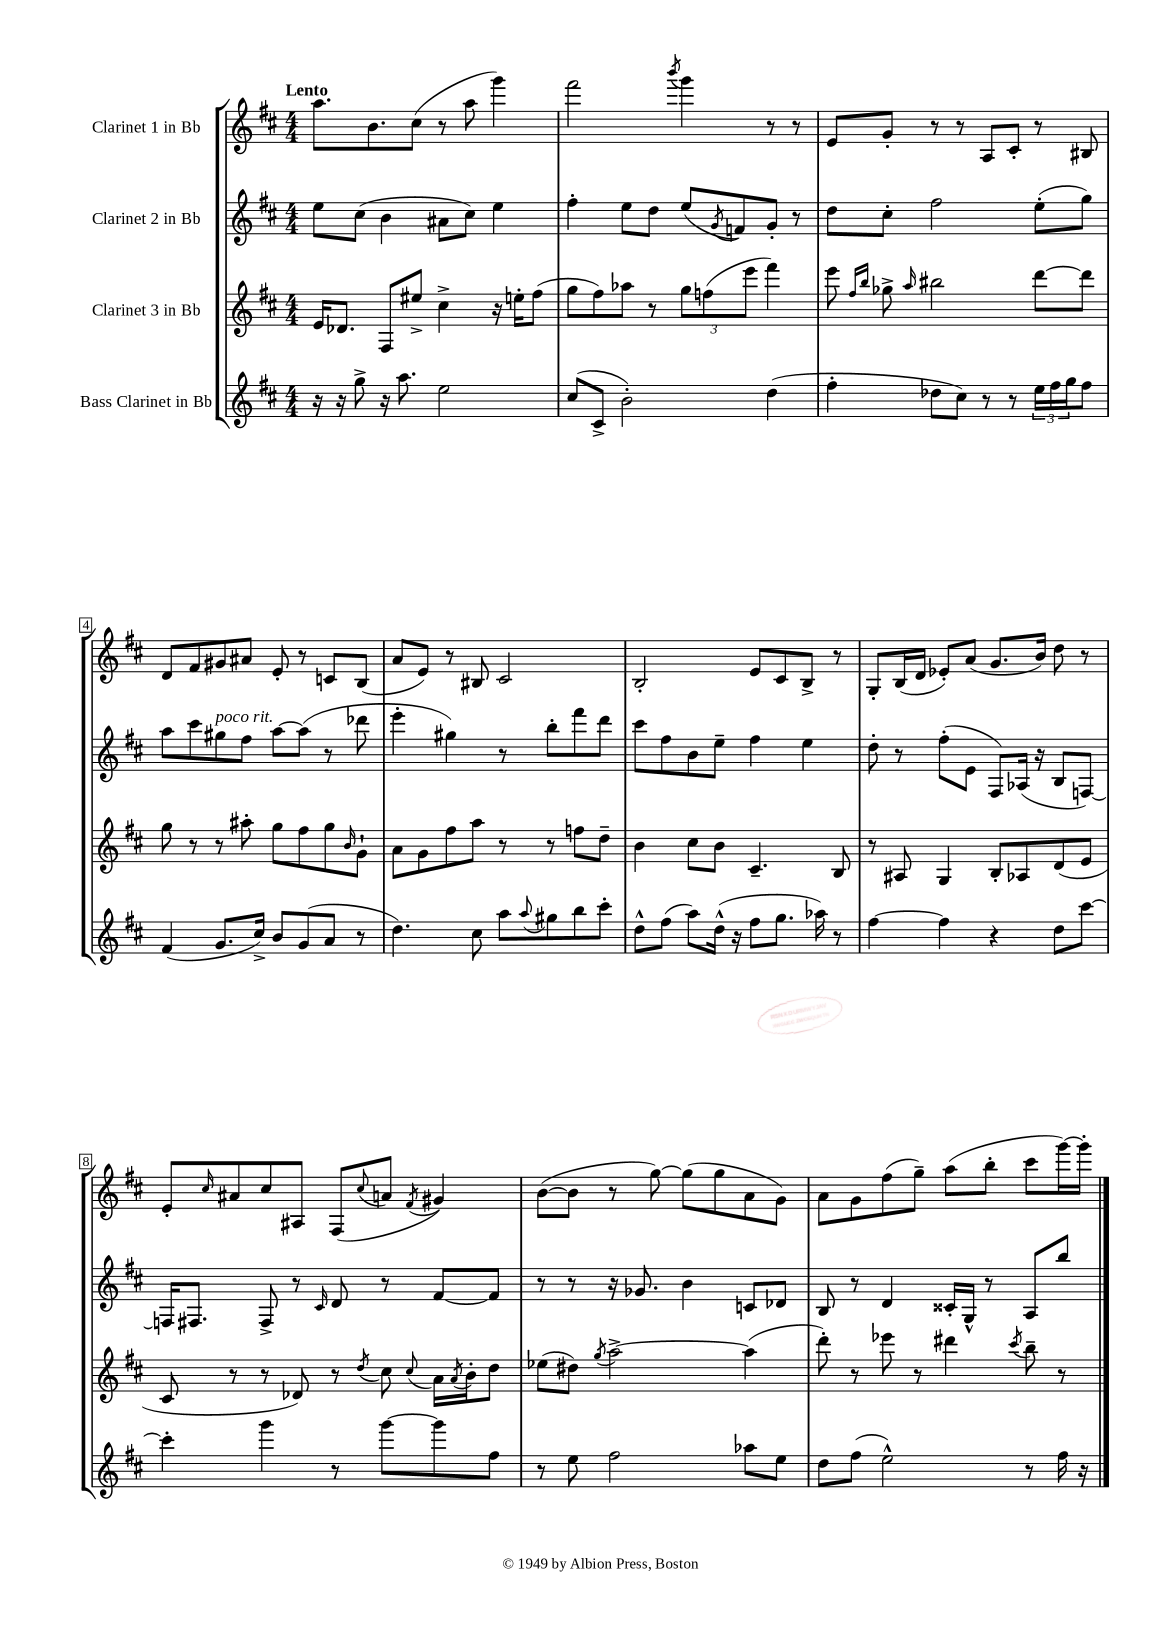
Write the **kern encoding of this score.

**kern	**kern	**kern	**kern
*staff4	*staff3	*staff2	*staff1
*clefG2	*clefG2	*clefG2	*clefG2
*k[f#c#]	*k[f#c#]	*k[f#c#]	*k[f#c#]
*M4/4	*M4/4	*M4/4	*M4/4
16r	16e	8ee	8.aa
16r	8.d-	.	.
8gg^	.	(8cc#	.
.	.	.	8.b
16r	8F#	4b	.
8.aa	.	.	.
.	8ee#^	.	(8cc#
2ee	4cc#^	8a#	8r
.	.	8cc#)	8aa
.	16r	4ee	4ggg)
.	16ee'	.	.
.	(8ff#	.	.
=	=	=	=
(8cc#	8gg	4ff#'	2fff#
8c#^	8ff#)	.	.
2b')	8aa-	8ee	.
.	8r	8dd	.
.	.	.	8qbbb
.	12gg	(8ee	4ggg
.	(12ff	.	.
.	.	8qg	.
.	.	8f)	.
.	12eee	.	.
(4dd	4fff#)	8g'	8r
.	.	8r	8r
=	=	=	=
4ff#'	8eee	8dd	8e
.	16qqff#	.	.
.	16qqbb	.	.
.	8gg-^	8cc#'	8g'
.	16qqaa	.	.
8dd-	2bb#	2ff#	8r
8cc#)	.	.	8r
8r	.	.	8A
8r	.	.	8c#'
24ee	[8ddd	(8ee'	8r
24ff#	.	.	.
24gg	.	.	.
8ff#	8ddd]	8gg)	8B#
=	=	=	=
(4f#	8gg	8aa	8d
.	8r	8ccc#	8f#
8.g	8r	8gg#	8g#
.	8aa#'	8ff#	8a#
16cc#^)	.	.	.
8b	8gg	[8aa	8e'
(8g	8ff#	(8aa]	8r
8a	8gg	8r	8c
.	16qqb	.	.
8r	8g`	8ddd-	(8B
=	=	=	=
4.dd)	8a	4eee'	8a
.	8g	.	8e)
.	8ff#	4gg#)	8r
8cc#	8aa	.	8B#
8aa	8r	8r	2c#
8qqaa	.	.	.
8gg#	8r	8bb'	.
8bb	8ff	8fff#	.
8ccc#'	8dd~	8ddd	.
=	=	=	=
8dd^^	4b	8ccc#	2B'
(8ff#	.	8ff#	.
8aa)	8cc#	8b	.
(16dd^^	8b	8ee~	.
16r	.	.	.
8ff#	4.c#~	4ff#	8e
8.gg	.	.	8c#
.	.	4ee	8B^
16aa-)	.	.	.
8r	8B	.	8r
=	=	=	=
[4ff#	8r	8dd'	8G'
.	8A#	8r	(16B
.	.	.	16d
4ff#]	4G	(8ff#'	8e-')
.	.	8e	(8a
4r	8B'	8F#)	8.g
.	8A-	(16A-	.
.	.	16r	16b)
8dd	(8d	8B	8dd
[8ccc#	8e	[8F)	8r
=	=	=	=
4ccc#']	8c#	16F]	8e'
.	.	8.F#	.
.	.	.	16qqcc#
.	8r	.	8a#
4ggg	8r	8F#^	8cc#
.	8d-)	8r	8A#
.	.	16qqc#	.
8r	8r	8d	(8F#
.	8qdd	.	8qqcc#
[8ggg	8cc#	8r	8a
.	8qqcc#	.	8qf#
8ggg]	16a	[8f#	4g#)
.	8qa	.	.
.	16b'	.	.
8ff#	8dd	8f#]	.
=	=	=	=
8r	(8ee-	8r	([8b
8ee	8dd#)	8r	8b]
.	8qgg	.	.
2ff#	[2aa^	16r	8r
.	.	8.g-	.
.	.	.	[8gg)
.	.	4b	(8gg]
.	.	.	8gg
8aa-	(4aa]	8c	8a
8ee	.	8d-	8g)
=	=	=	=
8dd	8ddd')	8B	8a
(8ff#	8r	8r	8g
2ee^^)	8eee-	4d	(8ff#
.	8r	.	8gg~)
.	4ddd#	16c##'	(8aa
.	.	16G^^	.
.	.	8r	8bb'
.	8qccc#	.	.
8r	8bb~	8A	8ccc#
16ff#	8r	8bb	[16ggg)
16r	.	.	16ggg']
==	==	==	==
*-	*-	*-	*-
